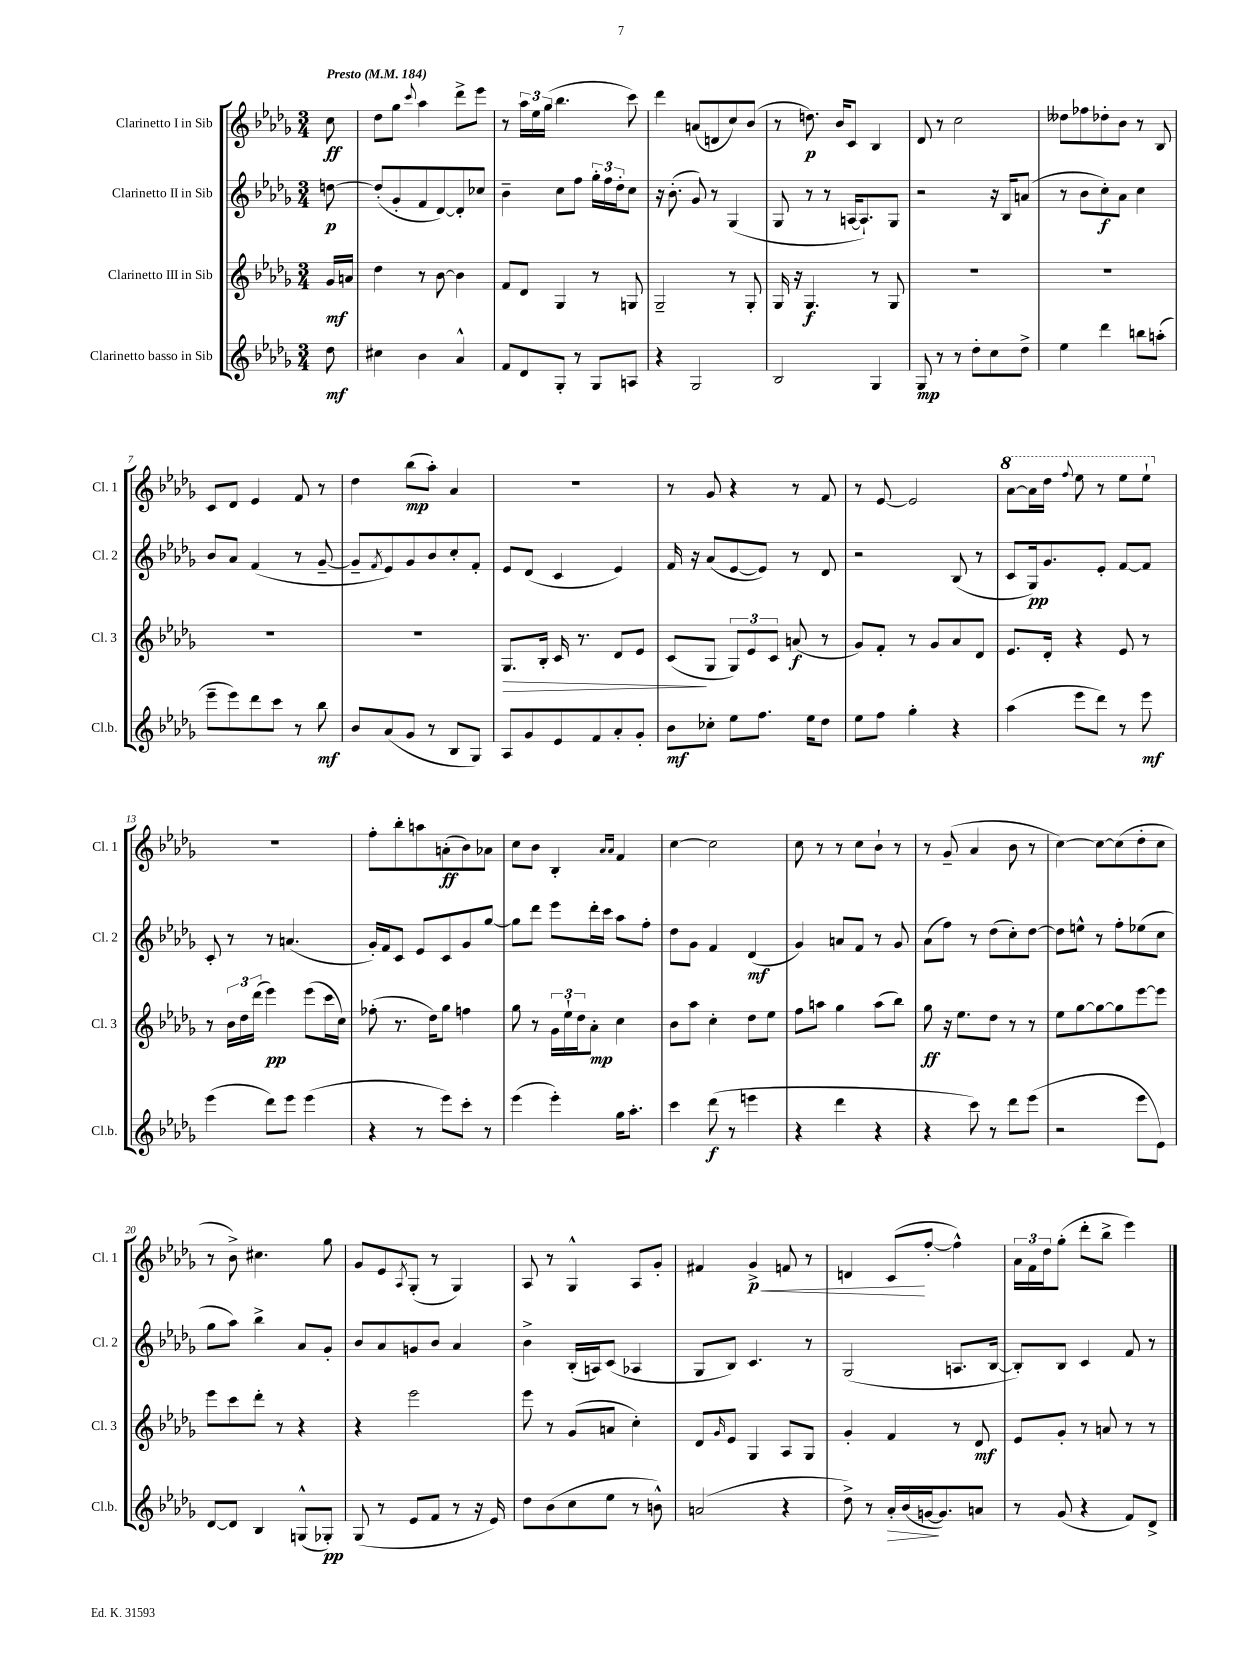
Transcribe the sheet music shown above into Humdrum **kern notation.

**kern	**kern	**kern	**kern
*staff4	*staff3	*staff2	*staff1
*clefG2	*clefG2	*clefG2	*clefG2
*k[b-e-a-d-g-]	*k[b-e-a-d-g-]	*k[b-e-a-d-g-]	*k[b-e-a-d-g-]
*M3/4	*M3/4	*M3/4	*M3/4
*MM184	*MM184	*MM184	*MM184
8dd-	16g-	[8dd	8cc
.	16a	.	.
=	=	=	=
4cc#	4dd-	(8dd']	8dd-
.	.	8g-'	8gg-
.	.	.	8qqccc
4b-	8r	8f	4aa-
.	[8b-	[8d-)	.
4a-^^	4b-]	8d-']	8ddd-^
.	.	8cc-	8eee-
=	=	=	=
8f	8f	4b-~	8r
8d-	8d-	.	24aa-
.	.	.	24ee-
.	.	.	(24gg-
8G-'	4G-	8cc	4.bb-
8r	.	8ff	.
8G-	8r	24gg-'	.
.	.	24ff	.
.	.	24dd-'	.
8A	8G	8cc	8ccc)
=	=	=	=
4r	2G-~	16r	4ddd-
.	.	(8.b-'	.
2G-	.	8g-)	(8a
.	.	8r	8d
.	8r	(4G-	8cc)
.	8G-'	.	(8b-
=	=	=	=
2B-	16G-	8G-	8r
.	16r	.	.
.	4.G-	8r	8.dd)
.	.	8r	.
.	.	.	16b-
.	.	[16A	8c
.	.	8.A`])	.
4G-	8r	.	4B-
.	8G-	8G-	.
=	=	=	=
8G-	2.r	2r	8d-
8r	.	.	8r
8r	.	.	2cc
8dd-'	.	.	.
8cc	.	16r	.
.	.	16B-	.
8dd-^	.	(8a	.
=	=	=	=
4ee-	2.r	8r	8dd--
.	.	8b-	8ff-
4ddd-	.	8cc')	8dd-'
.	.	8a-	8b-
8bb	.	4cc	8r
(8aa'	.	.	8B-
=	=	=	=
8eee-~	2.r	8b-	8c
8eee-)	.	8a-	8d-
8ddd-	.	(4f	4e-
8ccc	.	.	.
8r	.	8r	8f
8bb-	.	[8g-~	8r
=	=	=	=
8b-	2.r	8g-~]	4dd-
.	.	8qf	.
(8a-	.	8e-)	.
8g-	.	8g-	(8bb-
8r	.	8b-	8aa-')
8B-	.	8cc'	4a-
8G-)	.	8f'	.
=	=	=	=
8A-	8.G-	8e-	2.r
8g-	.	(8d-	.
.	16B-'	.	.
8e-	16c	4c	.
.	8.r	.	.
8f	.	.	.
8a-'	8d-	4e-)	.
8g-'	8e-	.	.
=	=	=	=
8b-	(8c	16f	8r
.	.	16r	.
8cc-'	8G-	(8a-	8g-
8ee-	12G-)	[8e-	4r
.	12e-	.	.
8.ff	.	8e-])	.
.	12c	.	.
.	(8a	8r	8r
16ee-	.	.	.
8dd-	8r	8d-	8f
=	=	=	=
8ee-	8g-)	2r	8r
8ff	8f'	.	[8e-
4gg-'	8r	.	2e-]
.	8g-	.	.
4r	8a-	(8B-	.
.	8d-	8r	.
=	=	=	=
(4aa-	8.e-	8c	[8aa-
.	.	16G-)	16aa-]
.	16d-'	8.g-	16ddd-
.	.	.	8qqfff
8eee-	4r	.	8eee-
8ddd-)	.	8e-'	8r
8r	8e-	[8f	8eee-
8eee-	8r	8f]	8eee-`
=	=	=	=
(4eee-	8r	8c'	2.r
.	24b-	8r	.
.	24dd-	.	.
.	(24ddd-	.	.
8ddd-)	4eee-)	8r	.
8eee-	.	(4.a	.
(4eee-	(8eee-	.	.
.	16ccc	.	.
.	16cc)	.	.
=	=	=	=
4r	(8ff-'	16g-')	8ff'
.	.	16f	.
.	8.r	8c	8bb-'
8r	.	8e-	8aa
.	16dd-)	.	.
8eee-)	8gg-	8c	(8a'
8ccc'	4ff	8g-	8b-)
8r	.	[8gg-	8a-
=	=	=	=
(4eee-	8gg-	8gg-]	8cc
.	8r	8ddd-	8b-
4eee-')	24g-	8eee-	4B-'
.	24ee-`	.	.
.	24dd-	.	.
.	8a-'	16ddd-'	.
.	.	16ccc	.
.	.	.	16qqa-
.	.	.	16qqa-
16gg-	4cc	8aa-	4f
8.aa-'	.	.	.
.	.	8ff'	.
=	=	=	=
4ccc	8b-	8dd-	[4cc
.	8aa-	8g-	.
(8ddd-	4cc'	4f	2cc]
8r	.	.	.
4eee	8dd-	(4d-	.
.	8ee-	.	.
=	=	=	=
4r	8ff	4g-)	8cc
.	8aa	.	8r
4ddd-	4gg-	8a	8r
.	.	8f	8cc
4r	(8aa	8r	8b-`
.	8bb-)	8g-	8r
=	=	=	=
4r	8gg-	(8a-	8r
.	16r	8ff)	(8g-~
.	8.ee-	.	.
8ccc)	.	8r	4a-
8r	8dd-	(8dd-	.
8ddd-	8r	8cc')	8b-
(8eee-	8r	[8dd-	8r
=	=	=	=
2r	8ee-	8dd-]	[4cc)
.	[8gg-	8ee^^	.
.	8gg-_	8r	8cc_
.	8gg-]	8ff'	(8cc]
8eee-	[8eee-	(8ee-	8dd-'
8e-)	8eee-]	8cc	8cc
=	=	=	=
[8d-	8eee-	8gg-	8r
8d-]	8ccc	8aa-)	8b-^)
4B-	8ddd-'	4bb-^	4.cc#
.	8r	.	.
(8G^^	4r	8a-	.
8G-')	.	8g-'	8gg-
=	=	=	=
(8G-	4r	8b-	8g-
8r	.	8a-	8e-
.	.	.	8qA-
8e-	2eee-	8g	(8G-'
8f	.	8b-	8r
8r	.	4a-	4G-)
16r	.	.	.
16e-)	.	.	.
=	=	=	=
8dd-	8eee-	4b-^	8A-
(8b-	8r	.	8r
8cc	(8g-	(16B-'	4G-^^
.	.	16A)	.
8ee-	8a	(8c	.
8r	4cc')	4A-	8A-
8b^^)	.	.	8g-'
=	=	=	=
(2a	8d-	8G-	4f#
.	16qqg-	.	.
.	8e-	8B-)	.
.	4G-	4.c	4g-^
4r	8A-	.	8f
.	8G-	8r	8r
=	=	=	=
8dd-^)	4g-'	(2G-	4d
8r	.	.	.
16a-'	4f	.	(8c
(16b-	.	.	.
[16g	.	.	[8ff'
8.g])	.	.	.
.	8r	8.A	4ff^^])
8a	8d-	.	.
.	.	[16B-	.
=	=	=	=
8r	8e-	8B-'])	24a-
.	.	.	24f
.	.	.	24dd-
(8g-	8g-'	8B-	(8gg-'
4r	8r	4c	8ddd-'
.	8a	.	8bb-^
8f)	8r	8f	4eee-)
8d-^	8r	8r	.
==	==	==	==
*-	*-	*-	*-
